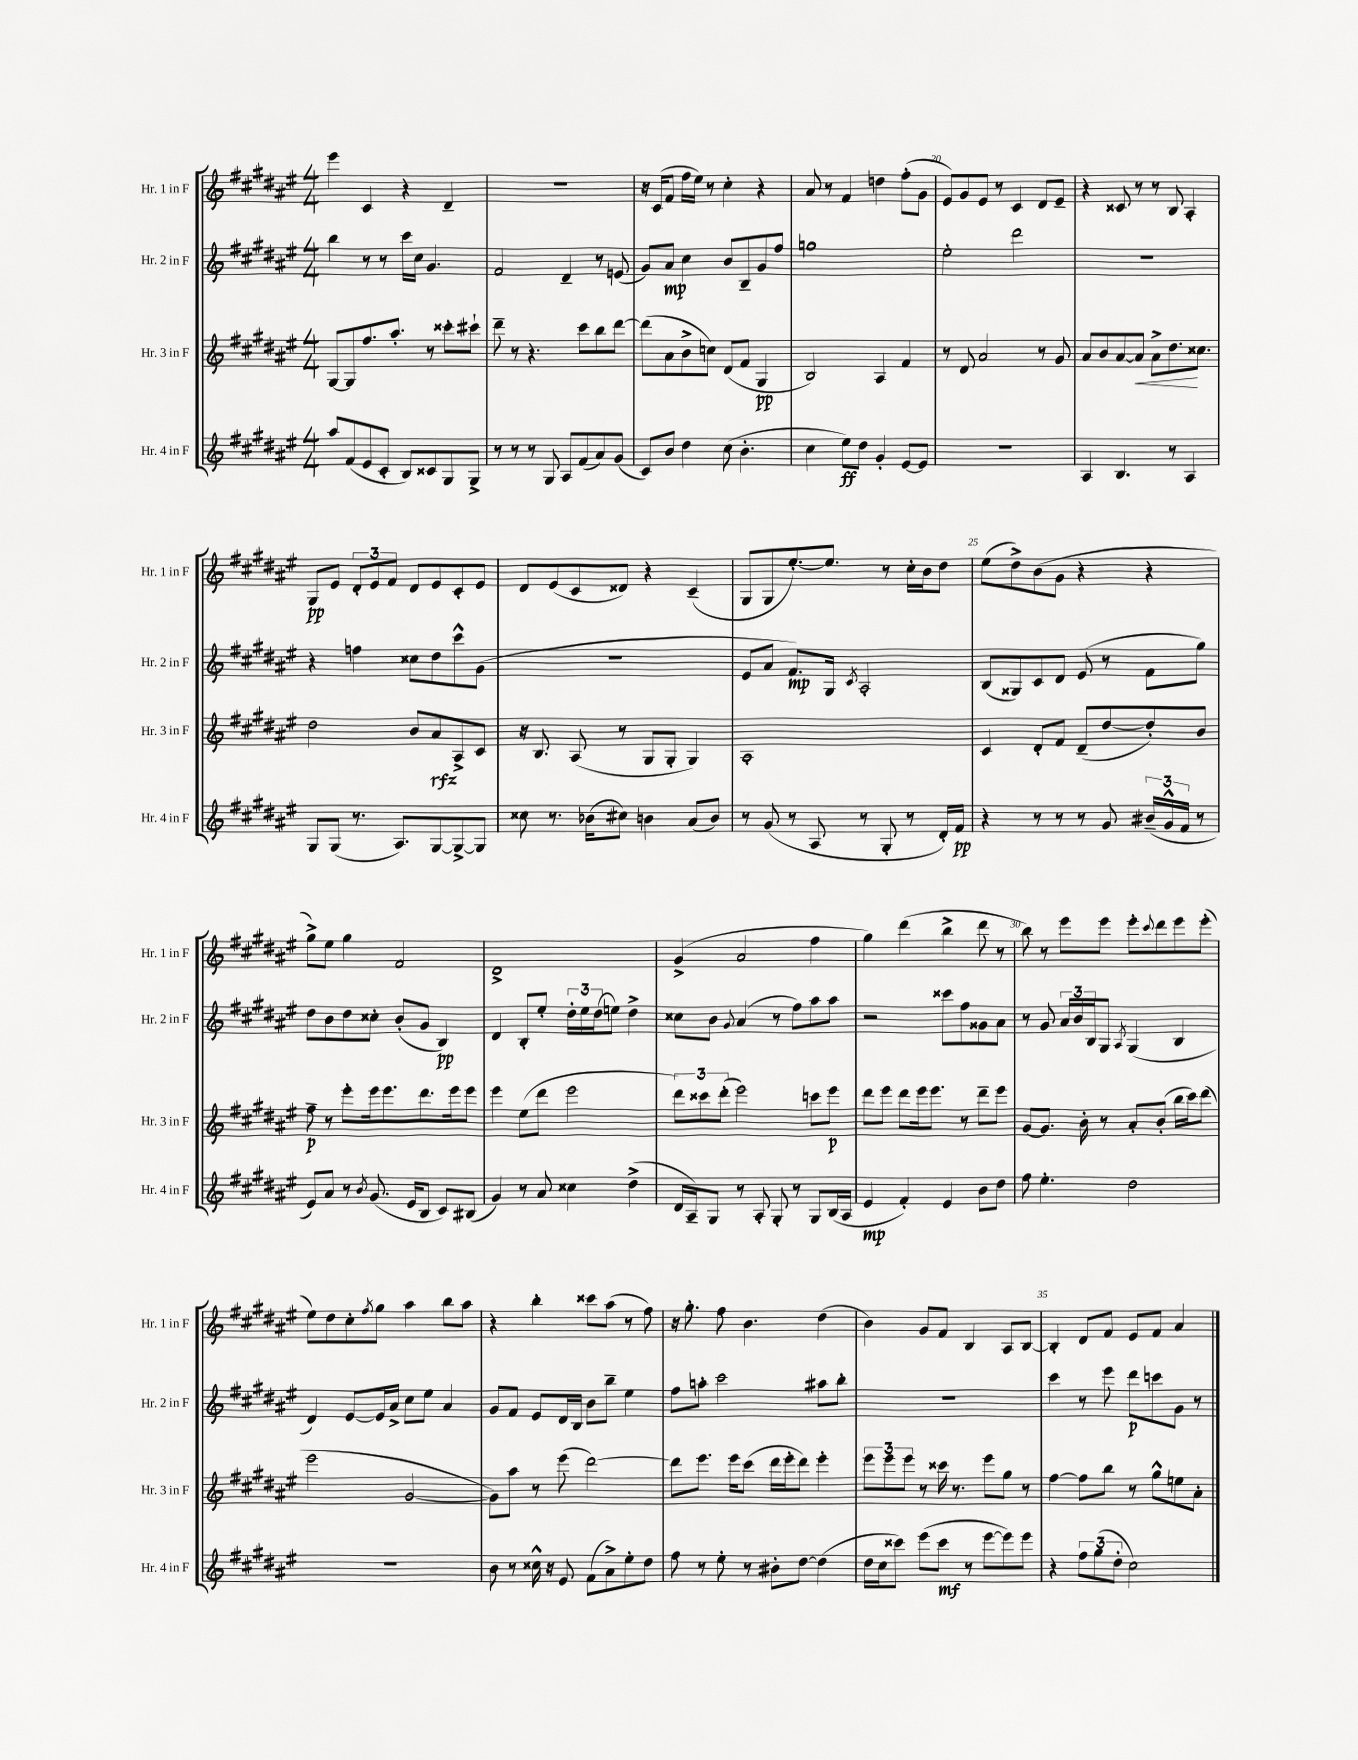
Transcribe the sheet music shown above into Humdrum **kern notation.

**kern	**kern	**kern	**kern
*staff4	*staff3	*staff2	*staff1
*clefG2	*clefG2	*clefG2	*clefG2
*k[f#c#g#d#a#e#]	*k[f#c#g#d#a#e#]	*k[f#c#g#d#a#e#]	*k[f#c#g#d#a#e#]
*M4/4	*M4/4	*M4/4	*M4/4
8aa#	[8G#	4bb	4eee#
(8f#	8G#]	.	.
8e#	8.ff#	8r	4c#
8c#'	.	8r	.
.	8.aa#'	.	.
8B)	.	16ccc#	4r
.	.	16cc#	.
8c##	8r	4.g#	.
8G#	8ccc##'	.	4d#~
8G#^	8ccc#`	.	.
=	=	=	=
8r	8ddd#~	2f#	1r
8r	8r	.	.
8r	4.r	.	.
8G#	.	.	.
8A#	.	4d#~	.
(8f#	8ccc#	.	.
8a#)	8bb	8r	.
(8g#	[8ddd#	(8e	.
=	=	=	=
8c#)	(8ddd#]	8g#)	16r
.	.	.	(16c#
8b	8a#	8a#	8f#
4dd#	8b^	4cc#	16ff#
.	.	.	16ee#)
.	8cc)	.	8r
(8cc#	(8d#	8b	4cc#'
4.b'	8f#	8B~	.
.	4G#	8g#	4r
.	.	8ff#	.
=	=	=	=
4cc#	2B)	1gg	8a#
.	.	.	8r
8ee#)	.	.	4f#
8dd#	.	.	.
4g#'	4A#	.	4dd
[8e#	4f#	.	(8ff#'
8e#]	.	.	8g#
=	=	=	=
1r	8r	2ee#'	8e#)
.	8d#	.	8g#
.	2a#	.	8e#
.	.	.	8r
.	.	2ddd#	4c#
.	8r	.	8d#
.	8g#	.	8e#~
=	=	=	=
4A#	8a#	1r	4r
.	8b	.	.
4.B	[8a#	.	8c##
.	8a#]	.	8r
.	8a#^	.	8r
8r	8.dd#	.	8B
4A#	.	.	4A#'
.	8.cc##	.	.
=	=	=	=
8G#	2dd#	4r	8G#
(8G#	.	.	8e#
8.r	.	4ff	12d#'
.	.	.	12e#
.	.	.	12f#
8.A#)	.	.	.
.	8b	8cc##	8d#
[8G#	8a#	8dd#	8e#
8G#^_	8A#^	8ccc#^^	8c#'
8G#]	8c#	(8g#	8e#
=	=	=	=
8cc##	16r	1r	8d#
.	8.B	.	.
8.r	.	.	(8e#
.	(8A#	.	8c#
(16b-	.	.	.
8cc#)	8r	.	8d##)
4b	8G#	.	4r
.	8G#'	.	.
(8a#	4G#)	.	(4c#~
8b)	.	.	.
=	=	=	=
8r	1A#'	8e#	8G#
(8g#	.	8a#	8G#
8r	.	8.f#)	[8.ee#')
8A#	.	.	.
.	.	16G#	8.ee#]
.	.	8qc#	.
8r	.	2A#'	.
8G#'	.	.	8r
8r	.	.	16cc#'
.	.	.	16b
16d#')	.	.	8dd#
16f#	.	.	.
=	=	=	=
4r	4c#	(8B	(8ee#
.	.	8G##)	8dd#^)
8r	8d#'	8c#	(8b
8r	8f#	8d#	8g#
8r	(8d#~	(8e#	4r
8g#	[8dd#	8r	.
(24b#~	8dd#'])	8f#	4r
24g#^^	.	.	.
24f#	.	.	.
8r	8b	8gg#)	.
=	=	=	=
8e#)	8ff#~	8dd#	8gg#^)
8a#	8r	8b	8ee#
8r	8eee#'	8dd#	4gg#
8qb	.	.	.
(8.g#	16eee#	8cc##'	.
.	8.eee#	.	.
.	.	(8b'	2f#
16e#	.	.	.
8B	8.ddd#	8g#	.
8c#)	.	4B)	.
.	16eee#	.	.
(8B#	8eee#	.	.
=	=	=	=
4g#)	4eee#	4d#	1d#^
8r	(8ee#	8B'	.
8a#	8ddd#	8ee#'	.
4cc##	2eee#	24dd#'	.
.	.	24ee#	.
.	.	(24dd#	.
.	.	8ee)	.
(4dd#^	.	4dd#^	.
=	=	=	=
16d#	12ddd#)	8cc##	(4g#^
16A#~)	.	.	.
.	12ccc##	.	.
8G#	.	8b	.
.	(12ddd#'	.	.
.	.	8qqg#	.
8r	2eee#)	(4a#	2a#
8A#'	.	.	.
8G#'	.	8r	.
8r	.	8ff#)	.
8G#	8ccc	8aa#	4ff#
(16B	8eee#	8aa#	.
16A#	.	.	.
=	=	=	=
4e#	8ddd#	2r	4gg#)
.	8eee#	.	.
4f#')	8ddd#	.	(4ddd#
.	16eee#	.	.
.	8.eee#	.	.
4e#	.	8ccc##	4bb^
.	8r	8ff#	.
8b	8ddd#~	8g##	8ddd#
8dd#	8eee#	8a#	8r
=	=	=	=
8ff#	[8g#	8r	8bb)
4.ee#'	8.g#]	8g#	8r
.	.	24a#	8eee#
.	.	24b	.
.	16b'	.	.
.	.	24B	.
.	8r	8G#	8eee#
.	.	8qA#	.
2dd#	8a#'	(4G#	8eee#'
.	.	.	8qqccc#
.	(8b'	.	8ddd#
.	16bb	4B	8eee#
.	16ccc#)	.	.
.	(8ddd#	.	(8eee#'
=	=	=	=
1r	2eee#	4d#)	8ee#)
.	.	.	8dd#
.	.	[8e#	8cc#'
.	.	.	8qff#
.	.	16e#]	8gg#
.	.	16a#^	.
.	[2g#	8cc#	4aa#
.	.	8ee#	.
.	.	4a#	8bb
.	.	.	8aa#
=	=	=	=
8b	8g#])	8g#	4r
8r	8aa#	8f#	.
16cc##^^	8r	8e#	4bb'
16r	.	.	.
8e#	(8eee#	16d#	.
.	.	16B	.
(8f#	[2ddd#)	8b	8ccc##
8a#^)	.	8bb~	(8aa#
8ee#'	.	4ee#	8r
8dd#	.	.	8ff#)
=	=	=	=
8ff#	8ddd#]	8ff#	16r
.	.	.	8.gg#'
8r	8.eee#	8aa'	.
8ee#'	.	2ccc#	8ff#
.	16eee#	.	.
8r	(8ccc#	.	4.b
8b#'	16ddd#	.	.
.	16eee#'	.	.
[8dd#	8ddd#)	.	.
(4dd#]	4eee#'	8aa#	(4dd#
.	.	8bb'	.
=	=	=	=
16dd#	12eee#	1r	4b)
16cc#	.	.	.
.	12eee#	.	.
8ccc##)	.	.	.
.	12eee#	.	.
(8eee#	8r	.	8g#
8ccc##	16ccc##	.	8f#
.	8.r	.	.
8r	.	.	4B
[8eee#	8eee#	.	.
8eee#])	8gg#	.	8A#
8eee#	8r	.	[8B
=	=	=	=
4r	[4ff#	4ccc#	4B']
12ff#	8ff#]	8r	8d#
(12gg#	.	.	.
.	8bb	8eee#	8f#
12dd#'	.	.	.
2cc#)	8r	8ddd#	8e#
.	8gg#^^	8ccc	8f#
.	8ee	8g#	4a#
.	8a#'	8r	.
==	==	==	==
*-	*-	*-	*-
